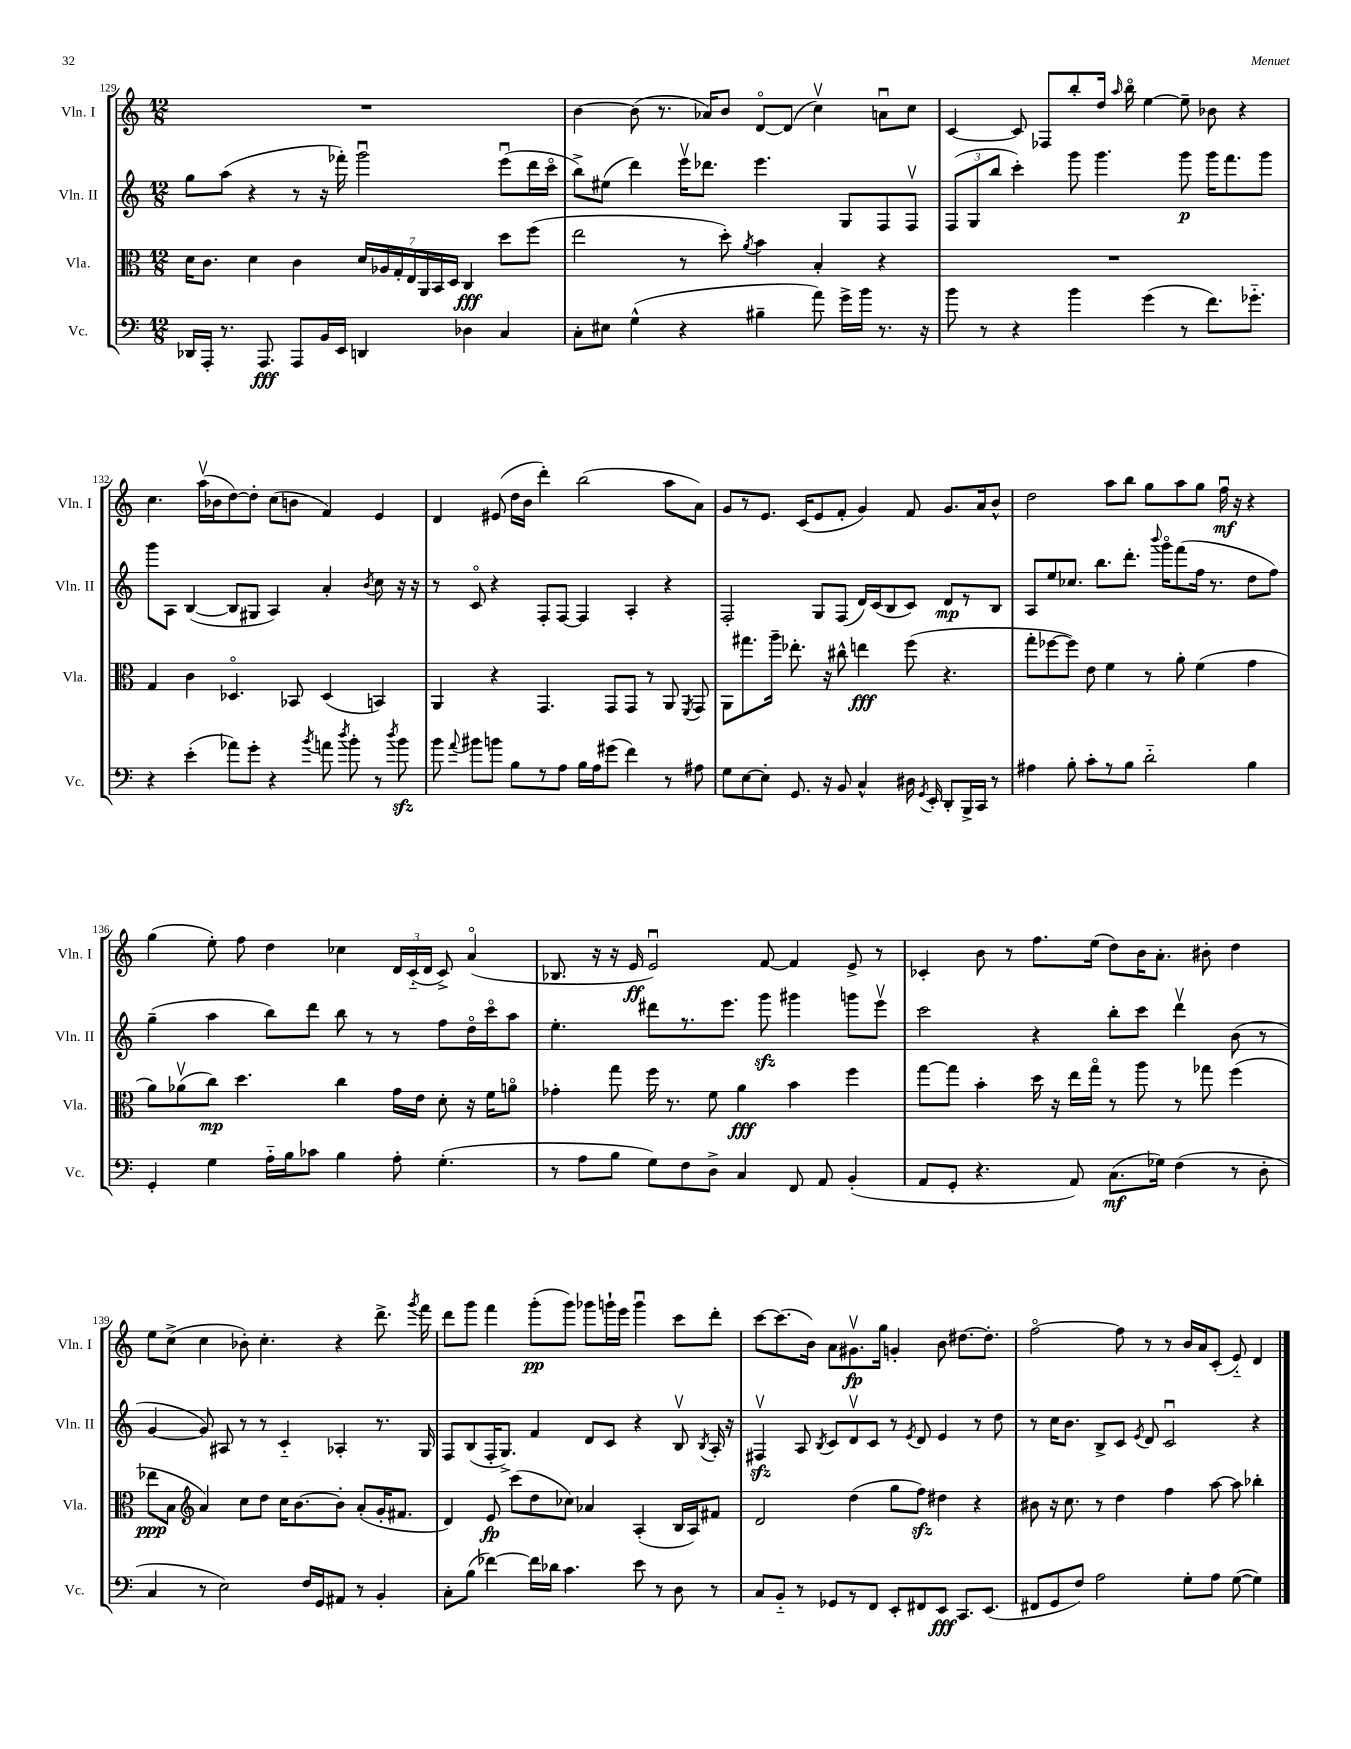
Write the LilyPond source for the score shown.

<<
\new StaffGroup <<
\new Staff = "s0" \with { instrumentName = "Vln. I" shortInstrumentName = "Vln. I" } {
    \clef treble \key c \major \numericTimeSignature \time 12/8
    \autoBeamOff R1. |
    b'4~ b'8( r8. aes'16[) b'8] d'8[~\flageolet d'8]( c''4\upbow) a'8[\downbow c''8] |
    c'4~ c'8 fes8[ b''8-. d''16] \grace { a''16 } b''16\flageolet e''4~ e''8-- bes'8 r4 |
    c''4. a''16[\upbow( bes'16 d''8~) d''8]-. c''8[( b'8] f'4) e'4 |
    d'4 eis'8( d''16[ b'16] d'''4-.) b''2( a''8[ a'8]) |
    g'8[ r8 e'8.] c'16[( e'8 f'8]-. g'4) f'8 g'8.[ a'16 b'8]-^ |
    d''2 a''8[ b''8] g''8[ a''8 g''8] f''16\downbow\mf r16 r4 |
    g''4( e''8-.) f''8 d''4 ces''4 \tuplet 3/2 { d'16[ c'16-_( d'16] } c'8->) a'4\flageolet( |
    bes8. r16 r16 e'16\ff e'2\downbow) f'8~ f'4 e'8-> r8 |
    ces'4-. b'8 r8 f''8.[ e''16]( d''8[) b'16 a'8.]-. bis'8-. d''4 |
    e''8[ c''8]->( c''4 bes'8-.) c''4.-. r4 d'''8.-> \acciaccatura { g'''8 } f'''16 |
    d'''8[ g'''8] f'''4 g'''8[-.\pp( g'''8]) ges'''8[ g'''16-! e'''16] g'''4\downbow c'''8[ d'''8]-. |
    c'''8[~ c'''8.( b'16]) a'8[ gis'8.\upbow\fp g''16] g'4-. b'8 dis''8.[~ dis''8.]-. |
    f''2~\flageolet f''8 r8 r8 b'16[ a'16 c'8]-.( e'8-_) d'4 \bar "|." |
}
\new Staff = "s1" \with { instrumentName = "Vln. II" shortInstrumentName = "Vln. II" } {
    \clef treble \key c \major \numericTimeSignature \time 12/8
    \autoBeamOff g''8[ a''8]( r4 r8 r16 fes'''16-.) g'''2\downbow e'''8[\downbow( d'''16 c'''16]\flageolet |
    b''8[->) eis''8]( d'''4) e'''16[\upbow des'''8.] e'''4. g8[ f8 f8]\upbow |
    \tuplet 3/2 { f8[( g8 b''8] } c'''4-.) g'''8 g'''4. g'''8\p g'''16[ f'''8. g'''8] |
    g'''8[ a8] b4~( b8[ gis8] a4) a'4-. \acciaccatura { b'8 } c''8 r16 r16 |
    r8 c'8\flageolet r4 f8[-. f8]~ f4 a4-. r4 |
    f2-. g8[ f8]( d'16[) c'16( b8 c'8]) d'8[\mp r8 b8] |
    a8[ e''8 ces''8.] b''8.[ d'''8.]-. \appoggiatura { b'''8 } g'''16[\flageolet f'''8( f''16] r8. d''8[ f''8]) |
    g''4--( a''4 b''8[) d'''8] b''8 r8 r8 f''8[ d''16\flageolet c'''16\flageolet a''8] |
    e''4.-. dis'''8[ r8. e'''8.] g'''8\sfz gis'''4 g'''8[ e'''8]\upbow |
    c'''2 r4 b''8[-. c'''8] d'''4\upbow b'8( r8 |
    g'4~ g'8) ais8 r8 r8 c'4-_ aes4-. r8. g16 |
    f8[ b8( f16-. g8.]->) f'4 d'8[ c'8] r4 b8\upbow \acciaccatura { b8 } a16-. r16 |
    fis4\upbow\sfz a8 \acciaccatura { b8 } c'8[ d'8\upbow c'8] r8 \acciaccatura { e'8 } d'8 e'4 r8 d''8 |
    r8 c''16[ b'8.] b8[-> c'8] \acciaccatura { e'8 } d'8 c'2\downbow r4 \bar "|." |
}
\new Staff = "s2" \with { instrumentName = "Vla." shortInstrumentName = "Vla." } {
    \clef alto \key c \major \numericTimeSignature \time 12/8
    \autoBeamOff d'16[ c'8.] d'4 c'4 \tuplet 7/4 { d'16[ aes16 g16-. e16 a,16 b,16 d16] } c4\fff d''8[ f''8]( |
    e''2 r8 d''8-.) \acciaccatura { a'8 } b'4 b4-. r4 |
    R1. |
    g4 c'4 des4.\flageolet bes,8 des4( b,4) |
    a,4 r4 g,4. g,8[ g,8] r8 a,8 \acciaccatura { f,8 } g,8 |
    a,8[ gis''8. a''16]-- ees''8.-. r16 cis''8-^ e''4\fff f''8( r4. |
    g''8[-. fes''8~ fes''8]) e'8 f'4 r8 a'8-. f'4( g'4 |
    a'8[) aes'8\upbow( c''8]\mp) d''4. c''4 g'16[ e'16] d'8-. r16 f'16[ a'8]\flageolet |
    ges'4-. g''8 f''16 r8. f'8 a'4\fff b'4 f''4 |
    g''8[~ g''8] b'4-. d''16 r16 e''16[ g''16]\flageolet r8 a''8 r8 ges''8 f''4( |
    ees''8[\ppp b8] \clef treble a'4) c''8[ d''8] c''16[ b'8.~ b'8]-. a'8[-.( g'16-. fis'8.] |
    d'4) e'8\fp c'''8[( d''8 ces''8]) aes'4 a4-.( b16[ a16) fis'8] |
    d'2 d''4( g''8[ f''8]\sfz) dis''4 r4 |
    bis'8 r16 c''8. r8 d''4 f''4 a''8~ a''8 bes''4-. \bar "|." |
}
\new Staff = "s3" \with { instrumentName = "Vc." shortInstrumentName = "Vc." } {
    \clef bass \key c \major \numericTimeSignature \time 12/8
    \autoBeamOff des,16[ a,,16]-. r8. a,,8.\fff a,,8[ b,16 e,16] d,4 des4 c4 |
    c8[-. eis8] g4-^( r4 bis4-- a'8) g'16[-> b'16] r8. r16 |
    b'8 r8 r4 b'4 g'4( r8 f'8.[) ges'8.]-_ |
    r4 e'4-.( aes'8[) g'8]-. r4 \acciaccatura { b'8 } a'8 \acciaccatura { d''8 } b'8-. r8 \acciaccatura { d''8 } b'8\sfz |
    b'8 \appoggiatura { a'8 } bis'8[ b'8] b8[ r8 a8] b16[ a16 gis'8]( f'4) r8 ais8 |
    g8[ e8~ e8]-. g,8. r16 b,8 c4-^ dis16 \acciaccatura { g,8 } e,16-. d,8[-. b,,16-> c,16] r8 |
    ais4 b8-. c'8[-. r8 b8] d'2-_ b4 |
    g,4-. g4 a16[-_ b16 ces'8] b4 a8-. g4.-.( |
    r8 a8[ b8] g8[) f8 d8]-> c4 f,8 a,8 b,4-.( |
    a,8[ g,8]-. r4. a,8) c8.[\mf( ges16]) f4( r8 d8-. |
    c4 r8 e2) f16[ g,16 ais,8] r8 b,4-. |
    c8[-. b8]( fes'4~) fes'16[ des'16] c'4. e'8 r8 d8 r8 |
    c8[ b,8]-_ r8 ges,8[ r8 f,8] e,8[-. fis,8 e,8]\fff c,8.[ e,8.]( |
    fis,8[ g,8 f8]) a2 g8[-. a8] g8~( g4) \bar "|." |
}
>>
>>
\layout { \context { \Score currentBarNumber = #129 } }
